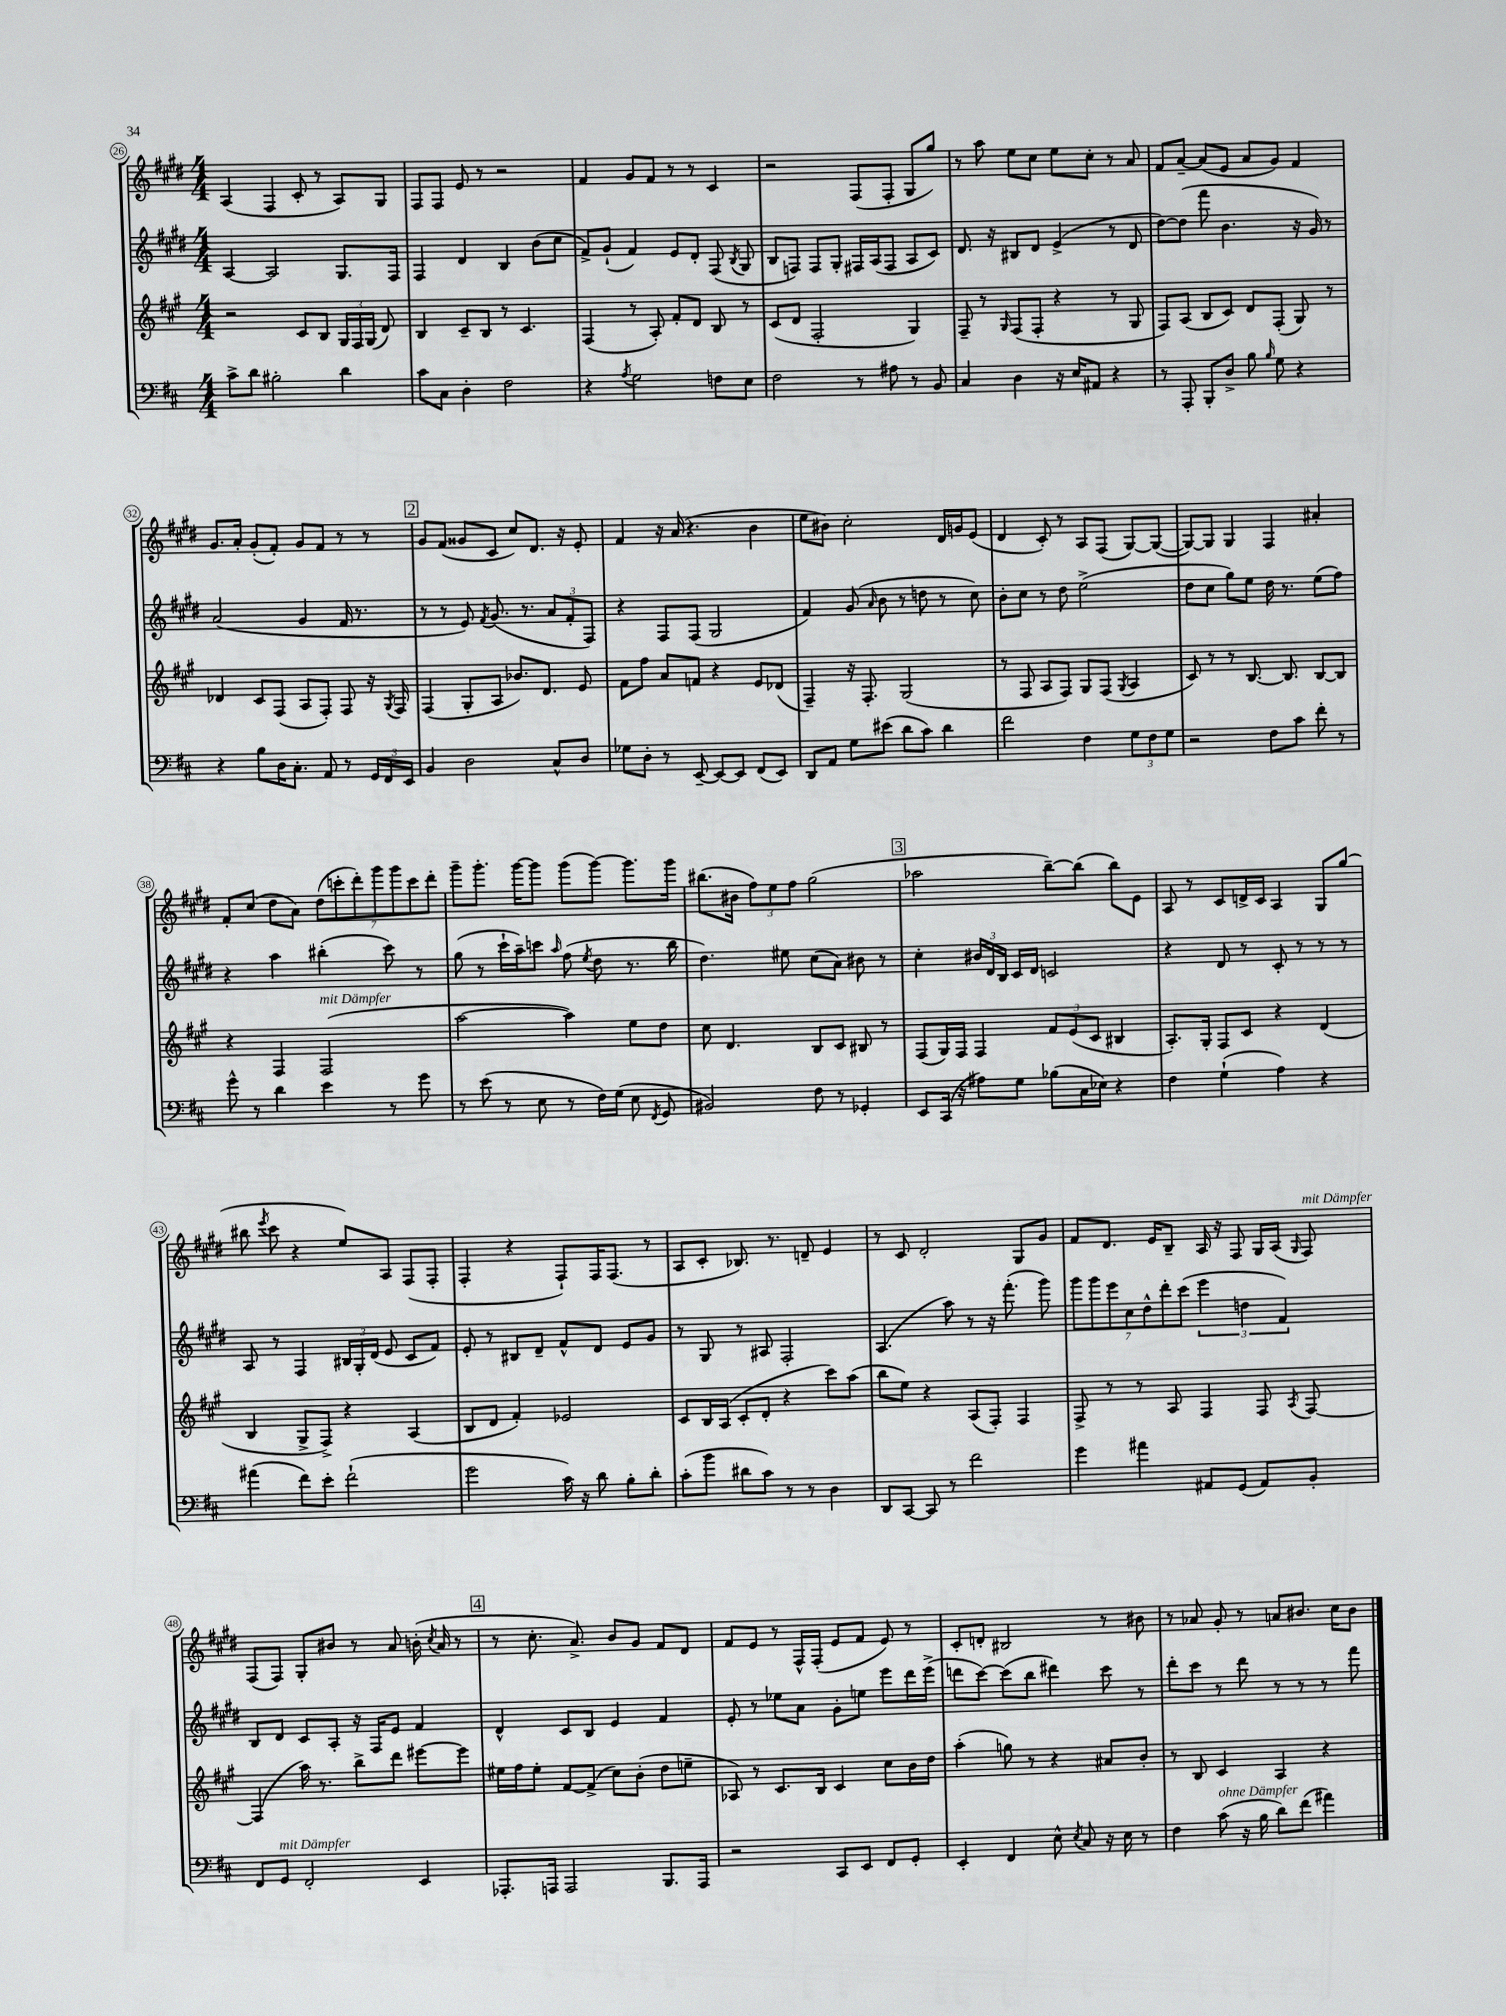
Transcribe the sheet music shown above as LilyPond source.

<<
\new StaffGroup <<
\new Staff = "s0" {
    \clef treble \key e \major \numericTimeSignature \time 4/4
    \autoBeamOff a4( fis4 cis'8-. r8 a8[) gis8] |
    fis8[ fis8] e'8 r8 r2 |
    fis'4 gis'8[ fis'8] r8 r8 cis'4 |
    r2 fis8[( fis8]-. gis8[ gis''8]) |
    r8 a''8 e''8[ cis''8] e''8[ cis''8]-. r8 a'8 |
    fis'8[ a'8]~-- a'8[( e'8] a'8[ gis'8]) fis'4 |
    gis'8.[ a'16]-. gis'8[-.( fis'8]-.) gis'8[ fis'8] r8 r8 |
    \mark \markup { \box "2" } gis'8[ fis'8]( gisis'8[ cis'8] cis''8[) dis'8.] r16 e'8-. |
    fis'4 r16 a'16( r4. b'4 |
    e''8[ bis'8]) cis''2-. dis'16[ g'16 e'8]( |
    dis'4 cis'8-.) r8 a8[ fis8]( gis8[~) gis8]~( |
    gis8[~) gis8] gis4 fis4 ais'4-. |
    fis'8[-. cis''8]( dis''8[ a'8]) \tuplet 7/4 { dis''8[( c'''8-. dis'''8-.) gis'''8 gis'''8 c'''8 dis'''8]-. } |
    gis'''8[-- gis'''8.]-. gis'''16[~ gis'''8] gis'''8[( gis'''8]~) gis'''8.[ gis'''16] |
    bis''8.[( bis'16] \tuplet 3/2 { fis''8[) e''8 fis''8] } gis''2( |
    \mark \markup { \box "3" } aes''2 b''8[~--) b''8]( b''8[) e'8] |
    a8 r8 cis'8[ d'16-> cis'16] a4 gis8[ gis''8]( |
    bis''8 \acciaccatura { e'''8 } cis'''8 r4 e''8[) a8] fis8[( fis8]-. |
    fis4-. r4 fis8[-!) fis16 fis8.]( r8 |
    a8[ cis'8]-. bes8.) r8. d'8-- e'4 |
    r8 cis'8 dis'2-. gis8[ gis'8] |
    fis'8[ dis'8.] e'16[ b8]-- a16 r16 fis8 gis16[ a16]( \grace { gis16 } fis8^\markup { \italic "mit Dämpfer" }) |
    fis8[( fis8]) gis8[-. bis'8] r8 a'8 b'16-.( \acciaccatura { cis''8 } a'16 r8 |
    \mark \markup { \box "4" } r8 cis''8.-. a'8.->) b'8[ gis'8] fis'8[ dis'8] |
    fis'8[ e'8] r8 fis16[-^ fis16]-.( e'8[ fis'8] e'8) r8 |
    cis'8[-. d'8]-. bis2 r8 bis'8 |
    r8 aes'8 gis'8-. r8 a'8[ bis'8.] cis''16[ bis'8] \bar "|." |
}
\new Staff = "s1" {
    \clef treble \key e \major \numericTimeSignature \time 4/4
    \autoBeamOff a4~ a2 gis8.[ fis16] |
    fis4 dis'4 b4 b'8[( cis''8] |
    fis'8[->) gis'8]-!( fis'4) e'8[ dis'8]-. fis8( \acciaccatura { b8 } gis8 |
    b8[ f8]) f8[ gis8]-. fis16[ a16( fis8] a8[ cis'8]) |
    dis'8. r16 bis8[ dis'8] e'4->( r8 dis'8 |
    dis''8[~) dis''8]( fis'''8 b'4. r16 gis'16) r8 |
    a'2( gis'4 fis'16 r8. |
    \mark \markup { \box "2" } r8 r8 e'8) \acciaccatura { fis'8 } gis'8.( r8. \tuplet 3/2 { a'8[ fis'8-. fis8]) } |
    r4 fis8[ fis8]( gis2 |
    fis'4) gis'8( \grace { a'16 } b'8 r8 d''8 r8 cis''8) |
    b'8[-. cis''8] r8 dis''8 e''2->( |
    dis''8[ cis''8] gis''8[) e''8] dis''16 r8. e''8[( fis''8]) |
    r4 a''4 bis''4-.( cis'''8) r8 |
    gis''8( r8 cis'''16[-! a''16--) c'''8] \grace { a''16 } fis''8( \acciaccatura { e''8 } dis''8 r8. b''16 |
    dis''4.) eis''8 cis''8[( a'8]) bis'8 r8 |
    \mark \markup { \box "3" } cis''4-. \tuplet 3/2 { bis'16[ dis'16 b16] } cis'16[ dis'16] c'2 |
    r4 dis'8 r8 cis'8-. r8 r8 r8 |
    a8 r8 fis4 \tuplet 3/2 { bis16[ gis16-. dis'16]( } e'8 cis'8[ fis'8]) |
    e'8-. r8 bis8[ dis'8]-- fis'8[-^ dis'8] e'8[ gis'8] |
    r8 gis8 r8 ais8 fis2-. |
    a4.( a''8) r8 r16 fis'''8.-.( gis'''8) |
    \tuplet 7/4 { gis'''8[ gis'''8 e'''8 cis''8 dis''8-^ dis'''8-. cis'''8]( } \tuplet 3/2 { e'''4 d''4 fis'4) } |
    b8[ dis'8] cis'8[ a8]-. r16 fis16[ e'8] fis'4 |
    \mark \markup { \box "4" } dis'4-^ cis'8[ b8] e'4 fis'4 |
    e'8-. r8 ees''8[ a'8] gis'8[-. e''8] e'''8[ dis'''16 e'''16]->( |
    d'''8[ cis'''8]~) cis'''8[( b''8] dis'''4) cis'''8 r8 |
    dis'''8[-. cis'''8] r8 dis'''8 r8 r8 r8 fis'''8 \bar "|." |
}
\new Staff = "s2" {
    \clef treble \key a \major \numericTimeSignature \time 4/4
    \autoBeamOff r2 cis'8[ b8] \tuplet 3/2 { gis16[ fis16 gis16]( } d'8) |
    b4 cis'8[-- b8] r8 cis'4. |
    fis4( r8 a8-.) fis'8[-. d'8] b8 r8 |
    cis'8[( d'8] fis2-. gis4) |
    fis8-- r8 \grace { gis16 } fis8[( fis8]-. r4 r8 gis8 |
    fis8[) a8]( b8[ cis'8]) d'8[ fis8]-.( gis8) r8 |
    des'4 cis'8[ fis8]( a8[ fis8]-.) fis8 r16 \acciaccatura { gis8 } fis16 |
    \mark \markup { \box "2" } fis4( gis8[-. a8] bes'8.[) d'8.] e'8 |
    fis'8[ fis''8] a'8[ f'8] r4 e'8[ des'8]( |
    fis4--) r16 fis8.-. gis2( |
    r8 fis8 a8[ fis8]) gis8[ fis8]( \acciaccatura { gis8 } a4 |
    cis'8) r8 r8 b8.~ b8. b8[~ b8] |
    r4 fis4 fis2^\markup { \italic "mit Dämpfer" }( |
    a''2~ a''4) e''8[ d''8] |
    cis''8 d'4. b8[ cis'8] bis8 r8 |
    \mark \markup { \box "3" } fis8[( gis16) fis16] fis4 \tuplet 3/2 { fis'8[ e'8( cis'8] } bis4 |
    a8.[-.) gis16]-. fis8[ cis'8] r4 d'4( |
    b4 gis8[-> fis8]->) r4 a4( |
    b8[ d'8] fis'4-.) ees'2 |
    cis'8[ b16 a16]( cis'8[-. d'8]-. r4 cis'''8[) a''8]( |
    b''8[ e''8]) r4 a8[( fis8]-.) fis4 |
    fis8-> r8 r8 a8 fis4 fis8 \acciaccatura { a8 } fis8~ |
    fis4( a''16) r8. b''8[-> d'''8] eis'''8[~ eis'''8] |
    \mark \markup { \box "4" } eis''16[ fis''16 eis''8]-. fis'8[~ fis'8]->( cis''8[) b'8]-.( d''8[ e''8]-- |
    aes8) r8 cis'8.[ b16] cis'4 cis''8[ b'16 d''16] |
    a''4-.( g''8) r8 r4 ais'8[ b'8]-. |
    r8 b8 cis'4 a4 r4 \bar "|." |
}
\new Staff = "s3" {
    \clef bass \key d \major \numericTimeSignature \time 4/4
    \autoBeamOff cis'8[-> d'8] bis2-. d'4 |
    cis'8[ cis8] d4-. fis2 |
    r4 \acciaccatura { a8 } g2 f8[ e8] |
    fis2 r8 ais8 r8 b,8 |
    cis4 d4 r16 e16[ ais,8] r4 |
    r8 a,,8-. b,,8[-. d8]-> b8 \grace { b16 } g8 r4 |
    r4 b8[ d16 cis8.]-. a,8 r8 \tuplet 3/2 { g,16[ fis,16 e,16] } |
    \mark \markup { \box "2" } b,4 d2 cis8[-^ d8] |
    ges8[ d8]-. r8 e,8~-- e,8[~ e,8] fis,8[( e,8]) |
    d,8[ a,8] g8[ eis'8]( d'8[ cis'8]) d'4 |
    fis'2 fis4 \tuplet 3/2 { g8[ fis8 g8] } |
    r2 fis8[ cis'8] fis'8-. r8 |
    g'8-^ r8 d'4 e'4 r8 g'8 |
    r8 e'8( r8 e8 r8 fis16[) g16]( e8 \acciaccatura { fis,8 } g,8 |
    bis,2) fis8 r8 ges,4-. |
    \mark \markup { \box "3" } e,8[ cis,16]( r16 ais8[) g8] bes8[( cis16 ees16]) r4 |
    fis4 g4-!( a4) r4 |
    ais'4( fis'8[) e'8]-. fis'2-!( |
    g'2 cis'16) r16 d'8 b8[-. d'8]-. |
    cis'8[-.( b'8] dis'8[ cis'8]) r8 r8 d4 |
    d,8[ cis,8]~ cis,8 r8 fis'2 |
    g'4 ais'4 ais,8[ g,8]( ais,8[) b,8]-. |
    fis,8[ g,8]^\markup { \italic "mit Dämpfer" } fis,2-. e,4 |
    \mark \markup { \box "4" } aes,,8.[-. a,,16] a,,2 b,,8.[ a,,16] |
    r2 cis,8[ e,8] fis,8[ g,8]-. |
    e,4-. fis,4 e8-^ \acciaccatura { e8 } cis8 r16 e16 r8 |
    fis4 cis'8^\markup { \italic "ohne Dämpfer" }( r16 b16 d'8[) fis'8]( ais'4) \bar "|." |
}
>>
>>
\layout { \context { \Score currentBarNumber = #26 \override BarNumber.stencil = #(make-stencil-circler 0.1 0.3 ly:text-interface::print) } }
